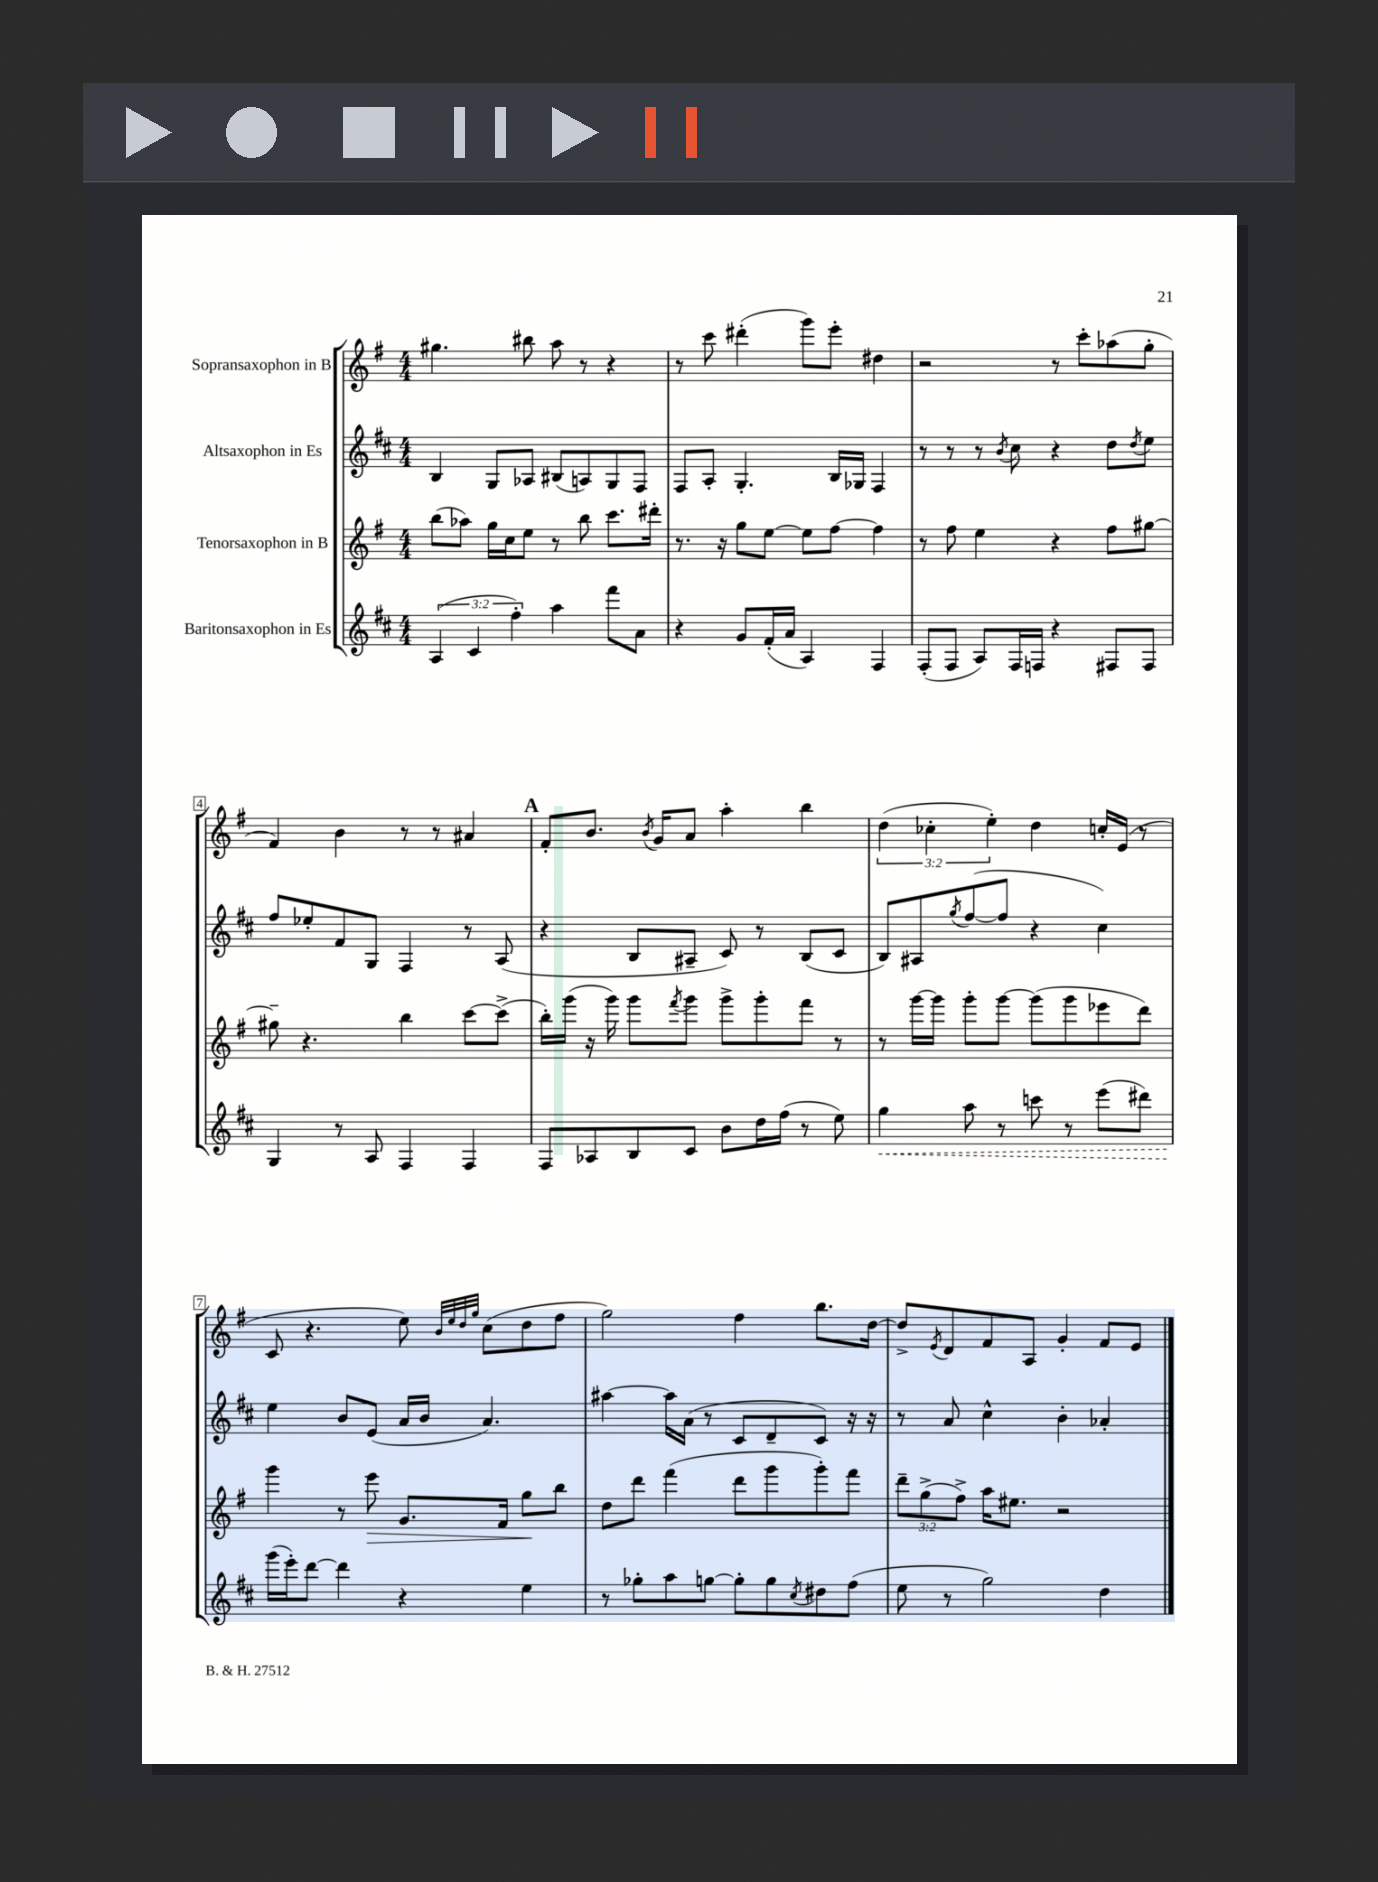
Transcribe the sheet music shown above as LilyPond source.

<<
\new StaffGroup <<
\new Staff = "s0" \with { instrumentName = "Sopransaxophon in B" } {
    \clef treble \key g \major \numericTimeSignature \time 4/4 \override Staff.TupletNumber.text = #tuplet-number::calc-fraction-text
    gis''4. bis''8 a''8 r8 r4 |
    r8 c'''8 dis'''4-.( g'''8) e'''8-. dis''4 |
    r2 r8 c'''8-. aes''8( g''8-. |
    fis'4) b'4 r8 r8 ais'4 |
    \mark \markup { \bold "A" } fis'8-. b'8. \acciaccatura { b'8 } g'16 a'8 a''4-. b''4 |
    \tuplet 3/2 { d''4( ces''4-. e''4-.) } d''4 c''16-. e'16( r8 |
    c'8 r4. e''8) \grace { b'32 e''32 d''32 g''32 } c''8( d''8 fis''8 |
    g''2) fis''4 b''8. d''16~ |
    d''8-> \acciaccatura { e'8 } d'8 fis'8 a8 g'4-. fis'8 e'8 \bar "|." |
}
\new Staff = "s1" \with { instrumentName = "Altsaxophon in Es" } {
    \clef treble \key d \major \numericTimeSignature \time 4/4
    b4 g8 aes8 bis8( a8) g8 fis8 |
    fis8 a8-. g4.-. b16 ges16 fis4 |
    r8 r8 r8 \acciaccatura { b'8 } cis''8 r4 d''8 \acciaccatura { d''8 } e''8 |
    fis''8 ees''8-. fis'8 g8 fis4 r8 a8( |
    \mark \markup { \bold "A" } r4 b8 ais8-- cis'8) r8 b8( cis'8 |
    b8) ais8 \acciaccatura { g''8 } fis''8~( fis''8 r4 cis''4) |
    e''4 b'8 e'8( a'16 b'16 a'4.) |
    ais''4~ ais''16 a'16( r8 cis'8 d'8-- cis'8) r16 r16 |
    r8 a'8 cis''4-^ b'4-. aes'4-. \bar "|." |
}
\new Staff = "s2" \with { instrumentName = "Tenorsaxophon in B" } {
    \clef treble \key g \major \numericTimeSignature \time 4/4 \override Staff.TupletNumber.text = #tuplet-number::calc-fraction-text
    b''8( aes''8) g''16 c''16 e''8 r8 b''8 c'''8. dis'''16-. |
    r8. r16 g''8 e''8~ e''8 fis''8~ fis''4 |
    r8 fis''8 e''4 r4 fis''8 gis''8~ |
    gis''8-- r4. b''4 c'''8~ c'''8->( |
    \mark \markup { \bold "A" } b''16-.) g'''16( r16 g'''16) g'''8 \acciaccatura { fis'''8 } g'''8 g'''8-> g'''8-. fis'''8 r8 |
    r8 g'''16~ g'''16 g'''8-. g'''8~ g'''8( g'''8 ees'''8 d'''8) |
    g'''4 r8 e'''8\> g'8. fis'16 g''8\! b''8 |
    d''8 d'''8 fis'''4( d'''8 g'''8 g'''8-.) fis'''8 |
    \tuplet 3/2 { d'''8-- g''8->( fis''8->) } a''16 eis''8. r2 \bar "|." |
}
\new Staff = "s3" \with { instrumentName = "Baritonsaxophon in Es" } {
    \clef treble \key d \major \numericTimeSignature \time 4/4 \override Staff.TupletNumber.text = #tuplet-number::calc-fraction-text
    \tuplet 3/2 { a4( cis'4 fis''4-.) } a''4 fis'''8 a'8 |
    r4 g'8 fis'16-.( a'16 a4) fis4 |
    fis8-.( fis8 a8) fis16 f16 r4 fis8 fis8 |
    g4 r8 a8 fis4 fis4 |
    \mark \markup { \bold "A" } fis8 aes8 b8 cis'8 b'8 d''16 fis''16( r8 e''8) |
    \once \override Hairpin.style = #'dashed-line g''4\< a''8 r8 c'''8 r8 e'''8( dis'''8) |
    g'''16\!( e'''16-.) d'''8~ d'''4 r4 e''4 |
    r8 ges''8-. a''8 g''8~ g''8-. g''8 \acciaccatura { cis''8 } dis''8 fis''8( |
    e''8 r8 g''2) d''4 \bar "|." |
}
>>
>>
\layout { \context { \Score \override BarNumber.stencil = #(make-stencil-boxer 0.1 0.3 ly:text-interface::print) } }
